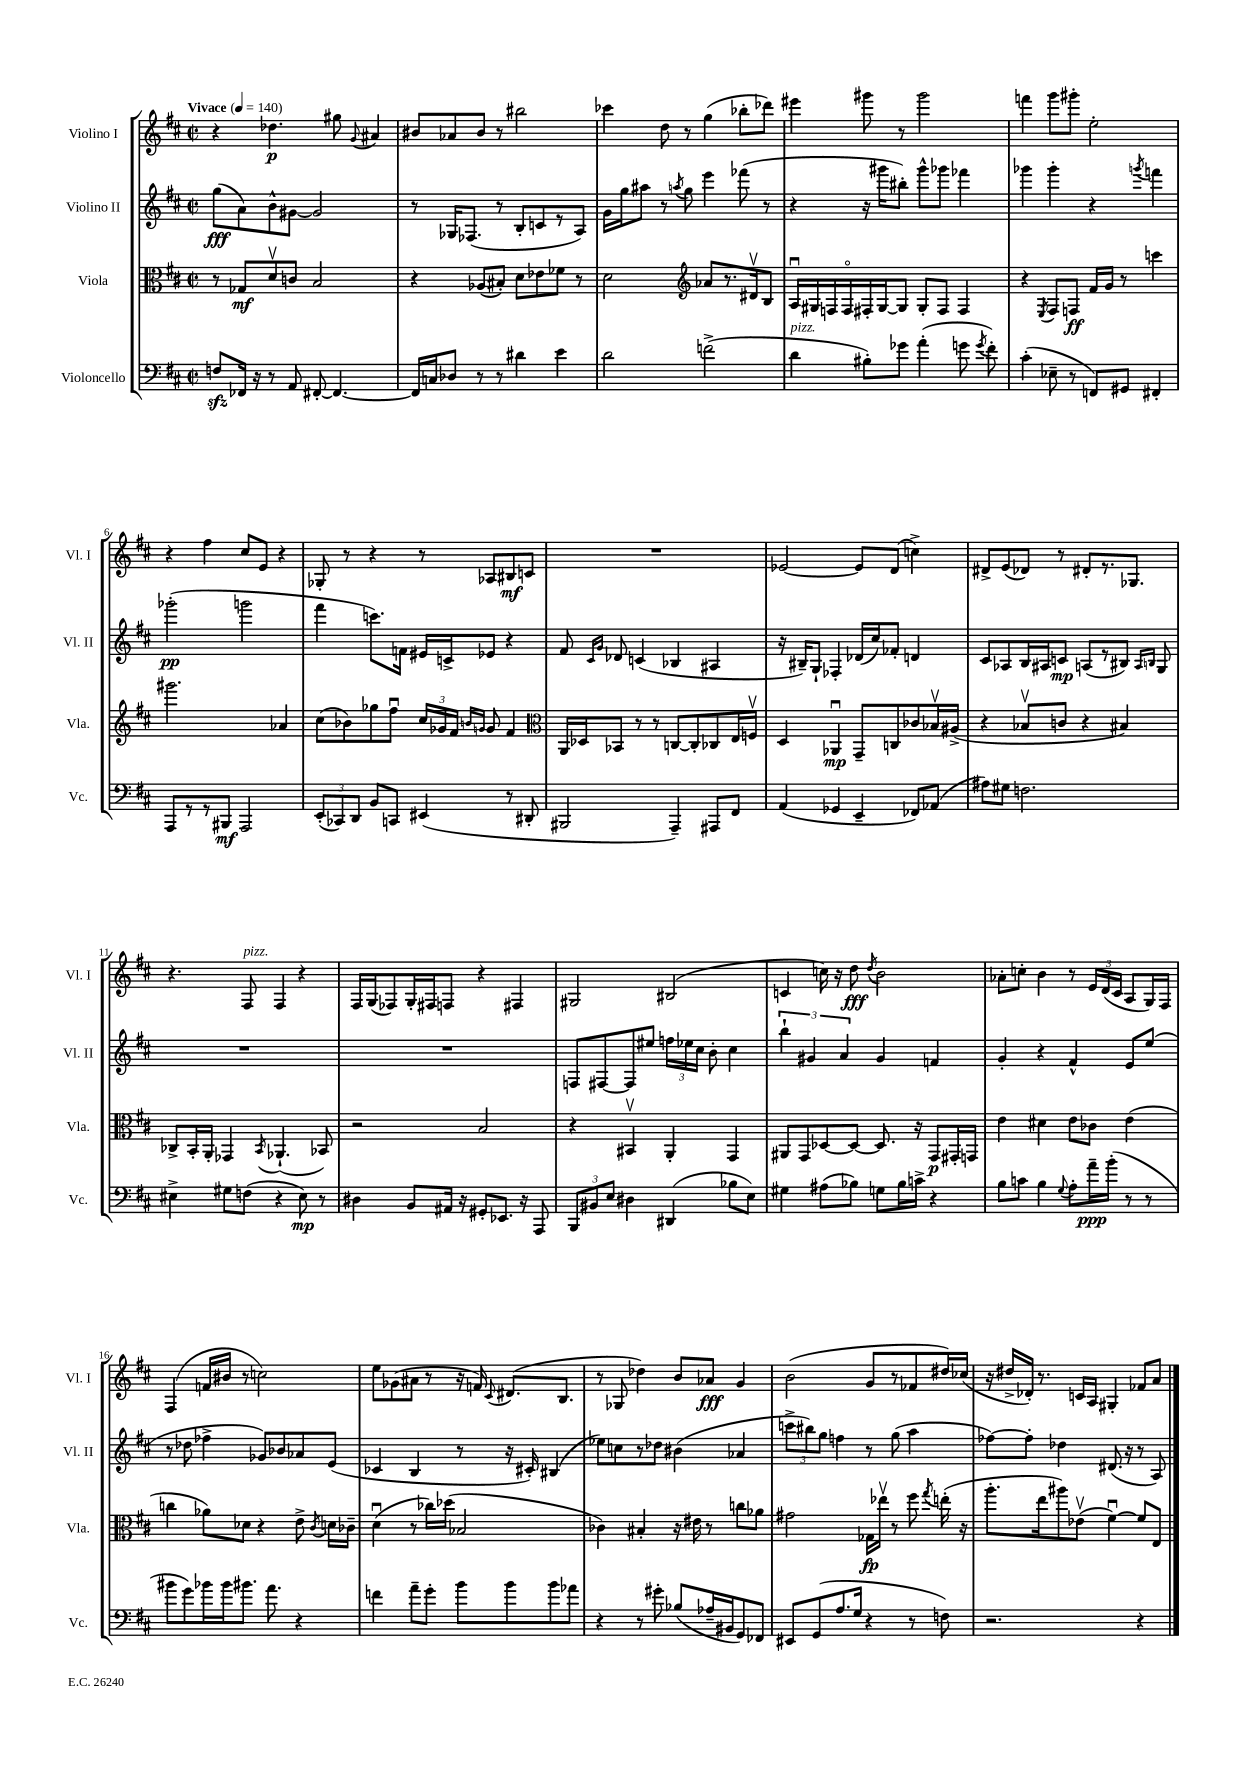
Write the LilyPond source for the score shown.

<<
\new StaffGroup <<
\new Staff = "s0" \with { instrumentName = "Violino I" shortInstrumentName = "Vl. I" } {
    \clef treble \key d \major \defaultTimeSignature \time 2/2 \tempo "Vivace" 4 = 140
    \autoBeamOff r4 des''4.\p gis''8 \appoggiatura { g'8 } ais'4 |
    bis'8[ aes'8 bis'8] r8 bis''2 |
    ces'''4 d''8 r8 g''4( bes''8[-. des'''8]) |
    eis'''4 gis'''8 r8 gis'''2 |
    f'''4 g'''8[ gis'''8]-. e''2-. |
    r4 fis''4 cis''8[ e'8] r4 |
    ges8-. r8 r4 r8 aes8[ bis8\mf c'8] |
    R1 |
    ees'2~ ees'8[ d'8]( c''4->) |
    dis'8[-> e'8( des'8]) r8 dis'8[-. r8. ges8.] |
    r4. fis8^\markup { \italic "pizz." } fis4 r4 |
    fis16[ g16( fes8) g16-. fis16 f8] r4 fis4 |
    gis2 bis2( |
    c'4 c''16) r16 d''8\fff \acciaccatura { d''8 } b'2 |
    aes'8[-. c''8]-. b'4 r8 \tuplet 3/2 { e'16[ d'16( cis'16] } a8[ g16) fis16] |
    fis4( f'16[ bis'16] r8 c''2) |
    e''8[ ges'8( ais'8] r8 r16 f'16) \appoggiatura { cis'8 } dis'8.[( b8.] |
    r8 ges8 des''4) b'8[ aes'8]\fff g'4 |
    b'2( g'8[ r8 fes'8 dis''16) ces''16]( |
    r16 dis''16[-> des'16]-.) r8. c'16[ a16] gis4-. fes'8[ a'8] \bar "|." |
}
\new Staff = "s1" \with { instrumentName = "Violino II" shortInstrumentName = "Vl. II" } {
    \clef treble \key d \major \defaultTimeSignature \time 2/2
    \autoBeamOff g''8[\fff( a'8) b'8-^ gis'8]~ gis'2 |
    r8 ges16[ fes8.]( r8 b8[-. c'8 r8 a8]) |
    g'16[ g''16 ais''8] r8 \acciaccatura { a''8 } g''8 e'''4 fes'''8( r8 |
    r4 r16 gis'''16[ bis''8]-.) gis'''8[-^ ges'''8] fes'''4 |
    ges'''4 ges'''4-. r4 \acciaccatura { g'''8 } f'''4 |
    ges'''2-.\pp( g'''2 |
    fis'''4 c'''8.[) f'16] eis'16[ c'16-> ees'8] r4 |
    fis'8 \grace { cis'16[ g'16] } des'8 c'4( bes4 ais4 |
    r16 bis16[--) g8]-! fes4-. des'16[( cis''16) fes'8]-. d'4 |
    cis'8[ aes8 b16 ais16 c'8]\mp a8[( r8 bis8]) \grace { a16[ b16] } g8 |
    R1 |
    R1 |
    f8[ fis8~ fis8 eis''8] \tuplet 3/2 { f''16[ ees''16 cis''16] } b'8-. cis''4 |
    \tuplet 3/2 { b''4-! gis'4 a'4 } gis'4 f'4 |
    g'4-. r4 fis'4-^ e'8[ e''8]( |
    r8 des''8 fes''4-> ges'8[) bes'8 aes'8 e'8]( |
    ces'4 b4 r8 r16 cis'16-.) bis4( |
    ees''8[) c''8 r8 des''8] bis'4( aes'4 |
    \tuplet 3/2 { c'''8[-> bis''8) g''8] } f''4 r8 g''8( a''4 |
    fes''8[~) fes''8]-. des''4 dis'8.( r16 r8 a8) \bar "|." |
}
\new Staff = "s2" \with { instrumentName = "Viola" shortInstrumentName = "Vla." } {
    \clef alto \key d \major \defaultTimeSignature \time 2/2
    \autoBeamOff r8 ges8[\mf d'8\upbow c'8] b2 |
    r4 aes8[( bis8]-.) d'8[ ees'8 fes'8] r8 |
    d'2 \clef treble aes'8[ r8. dis'16\upbow b8] |
    a16[\downbow gis16 f16 f16\flageolet fis16-. gis16~ gis8] gis8[-. fis8] fis4 |
    r4 \acciaccatura { e8 } fis8[ f8]\ff fis'16[ g'16] r8 c'''4 |
    gis'''2. aes'4 |
    cis''8[( bes'8) ges''8 fis''8]\downbow \tuplet 3/2 { cis''16[ ges'16 fis'16] } \grace { b'16[ g'16] } g'8 fis'4 |
    \clef alto a,16[ des16 bes,8] r8 r8 c8[~ c8-. ces8 e16 f16]\upbow |
    d4 aes,4\downbow\mp g,8[-- c8 ces'8 bes16\upbow ais16]->( |
    r4 bes8[\upbow c'8] r4 bis4) |
    ces8[-> b,16-. a,16]-. ges,4 \acciaccatura { b,8 } aes,4.-!( bes,8) |
    r2 b2 |
    r4 bis,4\upbow a,4-. g,4 |
    ais,8[ g,8 des8~ des8]~ des8. r16 g,8[\p gis,16-. g,16] |
    e'4 dis'4 e'8[ ces'8] e'4( |
    c''4 aes'8[) des'8] r4 e'8-> \acciaccatura { cis'8 } d'16[ ces'16]-- |
    d'4\downbow( r8 ces''16[) des''16]( bes2 |
    ces'4) bis4-. r16 eis'16 r8 c''8[ aes'8] |
    gis'2 ges16[\fp ees''16]\upbow r8 fis''8 \acciaccatura { g''8 } e''16-.( r16 |
    a''8.[-. e''16 ais''8) ees'8]\upbow( fis'4~\downbow) fis'8[ e8] \bar "|." |
}
\new Staff = "s3" \with { instrumentName = "Violoncello" shortInstrumentName = "Vc." } {
    \clef bass \key d \major \defaultTimeSignature \time 2/2
    \autoBeamOff f8[\sfz fes,16] r16 r8 a,8 fis,8~-. fis,4.~ |
    fis,16[ c16 des8] r8 r8 dis'4 e'4 |
    d'2 f'2->( |
    d'4^\markup { \italic "pizz." } bis8[-.) ges'8] a'4-.( g'8 \acciaccatura { g'8 } fis'8-.) |
    cis'4-.( ees8-- r8 f,8[) gis,8] fis,4-. |
    a,,8[ r8 r8 bis,,8]\mf a,,2 |
    \tuplet 3/2 { e,8[-.( ces,8) d,8] } b,8[ c,8] eis,4( r8 dis,8-. |
    bis,,2 a,,4--) ais,,8[ fis,8] |
    a,4( ges,4 e,4-- fes,8[) aes,8]( |
    ais8[) gis8] f2. |
    eis4-> gis8[ f8]( r4 eis8\mp) r8 |
    dis4 b,8[ ais,16] r16 gis,8[-. ees,8.] r16 a,,8 |
    \tuplet 3/2 { b,,8[ bis,8 e8] } dis4 dis,4( bes8[ e8]) |
    gis4 ais8[( bes8]) g8[ bes16 c'16]-> r4 |
    b8[ c'8] b4 \appoggiatura { g8 } a8[-. a'16--\ppp b'16]-.( r8 r8 |
    bis'8[ g'8) bes'16 bes'16 bis'8.] a'8. r4 |
    f'4 a'8[-- g'8]-. b'8[ b'8 b'8 aes'8] |
    r4 r8 gis'8-. bes8[( aes16-- bis,16 g,8) fes,8] |
    eis,8[ g,8( a8. g16] r4 r8 f8) |
    r2. r4 \bar "|." |
}
>>
>>
